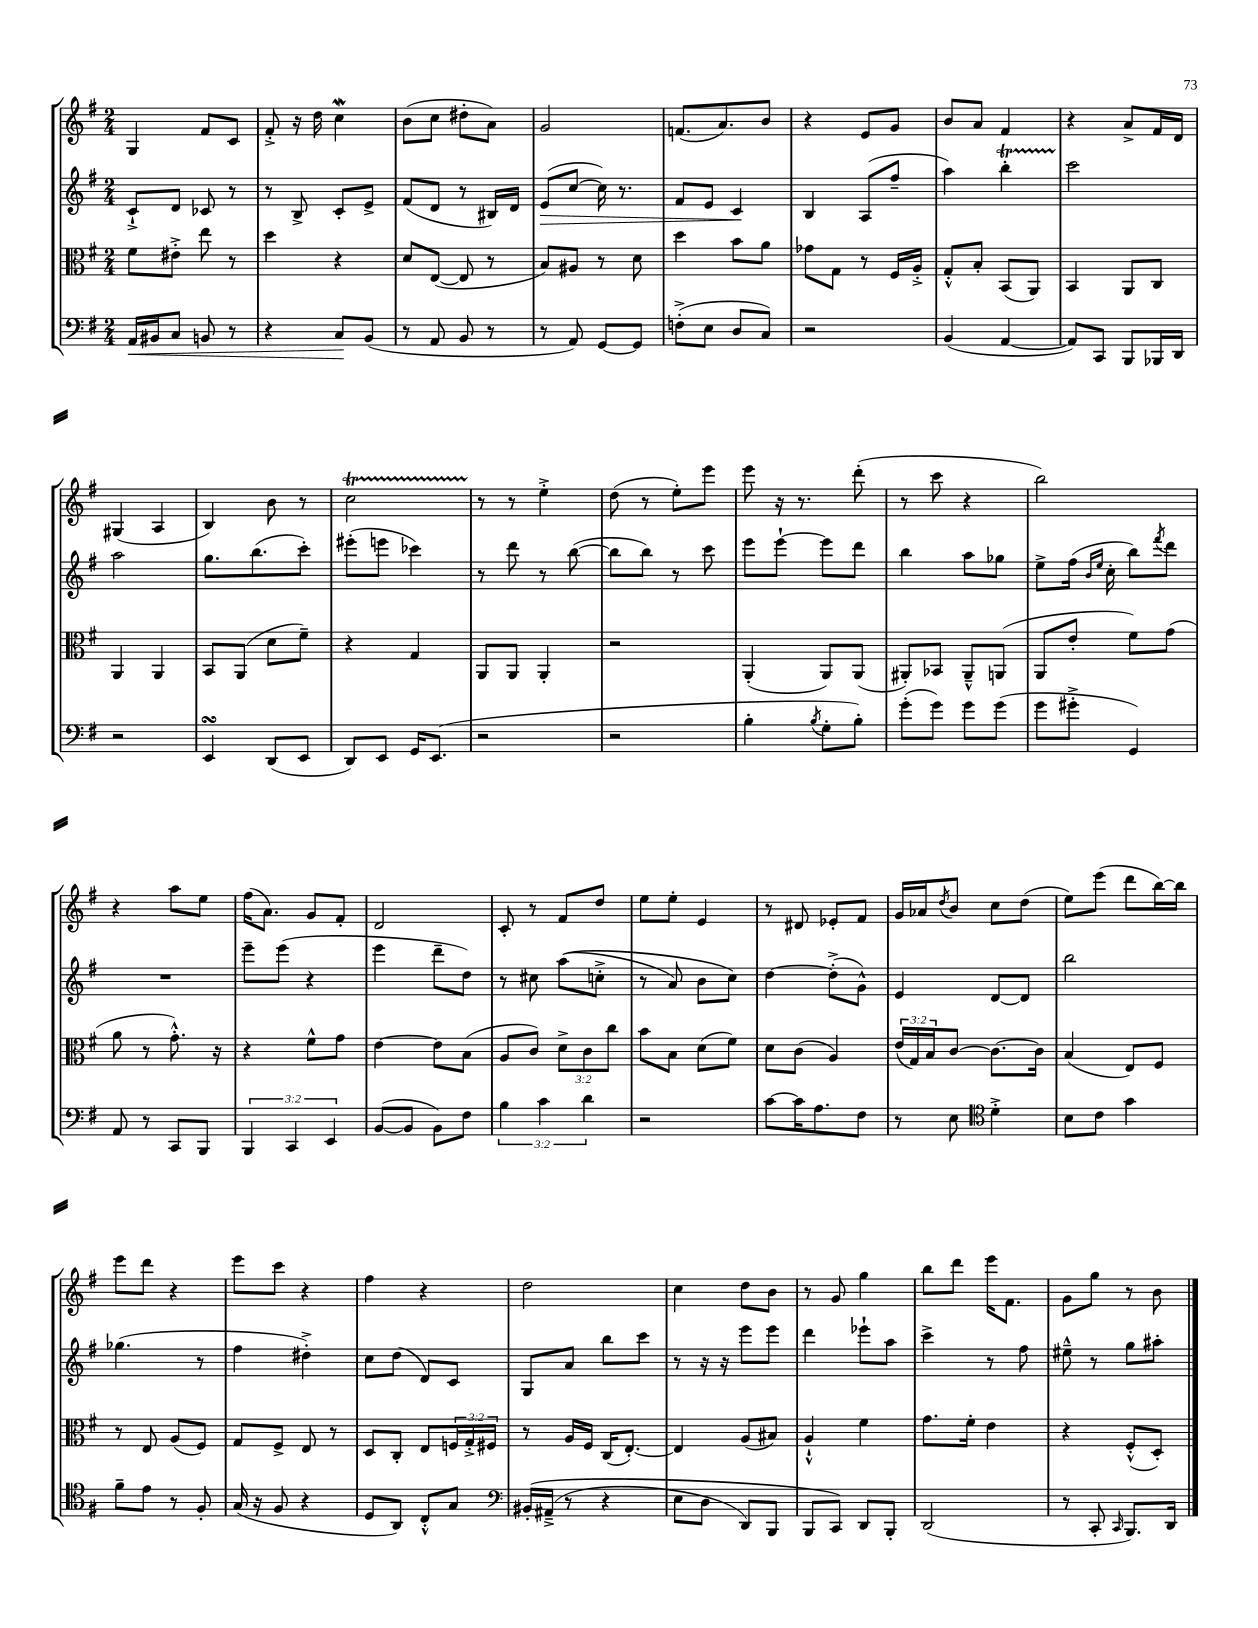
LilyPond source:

<<
\new StaffGroup <<
\new Staff = "s0" {
    \clef treble \key g \major \numericTimeSignature \time 2/4
    g4 fis'8 c'8 |
    fis'8-.-> r16 d''16 c''4\mordent |
    b'8( c''8 dis''8-. a'8) |
    g'2 |
    f'8.( a'8.) b'8 |
    r4 e'8 g'8 |
    b'8 a'8 fis'4 |
    r4 a'8-> fis'16 d'16 |
    gis4( a4 |
    b4) b'8 r8 |
    c''2\startTrillSpan |
    r8\stopTrillSpan r8 e''4-.-> |
    d''8( r8 e''8-.) e'''8 |
    e'''8 r16 r8. d'''8-.( |
    r8 c'''8 r4 |
    b''2) |
    r4 a''8 e''8 |
    fis''16( a'8.) g'8 fis'8-. |
    d'2 |
    c'8-. r8 fis'8 d''8 |
    e''8 e''8-. e'4 |
    r8 dis'8 ees'8-. fis'8 |
    g'16 aes'16 \acciaccatura { d''8 } b'8 c''8 d''8( |
    e''8) e'''8( d'''8 b''16~) b''16 |
    e'''8 d'''8 r4 |
    e'''8 c'''8 r4 |
    fis''4 r4 |
    d''2 |
    c''4 d''8 b'8 |
    r8 g'8 g''4 |
    b''8 d'''8 e'''16 fis'8. |
    g'8 g''8 r8 b'8 \bar "|." |
}
\new Staff = "s1" {
    \clef treble \key g \major \numericTimeSignature \time 2/4
    c'8-!-> d'8 ces'8 r8 |
    r8 b8-> c'8-. e'8-> |
    fis'8( d'8 r8 bis16) d'16 |
    e'8\>( c''8~ c''16) r8. |
    fis'8 e'8 c'4\! |
    b4 a8( fis''8-- |
    a''4) b''4-.\startTrillSpan |
    c'''2\stopTrillSpan |
    a''2 |
    g''8. b''8.( c'''8-.) |
    eis'''8-.( e'''8 ces'''4) |
    r8 d'''8 r8 b''8~( |
    b''8 b''8) r8 c'''8 |
    e'''8 e'''8~-! e'''8 d'''8 |
    b''4 a''8 ges''8 |
    e''8-> fis''16( \grace { b'16 e''16 } c''16-. b''8) \acciaccatura { fis'''8 } d'''8 |
    R2 |
    e'''8-- e'''8( r4 |
    e'''4 d'''8-- d''8) |
    r8 cis''8 a''8(\( c''8-.-> |
    r8 a'8) b'8 c''8\) |
    d''4~ d''8-.->( g'8-^) |
    e'4 d'8~ d'8 |
    b''2 |
    ges''4.( r8 |
    fis''4 dis''4-.->) |
    c''8 d''8( d'8) c'8 |
    g8 a'8 b''8 c'''8 |
    r8 r16 r16 e'''8 e'''8 |
    d'''4 ees'''8-! a''8 |
    c'''4-> r8 fis''8 |
    eis''8---^ r8 g''8 ais''8-. \bar "|." |
}
\new Staff = "s2" {
    \clef alto \key g \major \numericTimeSignature \time 2/4 \override Staff.TupletNumber.text = #tuplet-number::calc-fraction-text
    fis'8 eis'8-.-> e''8 r8 |
    d''4 r4 |
    d'8 e8~( e8 r8 |
    b8) ais8 r8 d'8 |
    d''4 b'8 a'8 |
    ges'8 g8 r8 fis16 a16-.-> |
    g8-.-^ b8-. b,8( a,8) |
    b,4 a,8 c8 |
    a,4 a,4 |
    b,8 a,8( d'8 fis'8--) |
    r4 g4 |
    a,8 a,8 a,4-. |
    r2 |
    a,4-.( a,8) a,8( |
    ais,8-.) bes,8 ais,8---^ a,8( |
    a,8 e'8-. fis'8) g'8( |
    a'8 r8 g'8.-.-^) r16 |
    r4 fis'8-^ g'8 |
    e'4~ e'8 b8( |
    a8 c'8) \tuplet 3/2 { d'8-> c'8 c''8 } |
    b'8 b8 d'8( fis'8) |
    d'8 c'8( a4) |
    \tuplet 3/2 { e'16( g16) b16 } c'8~ c'8.~ c'16 |
    b4( e8) fis8 |
    r8 e8 a8( fis8) |
    g8 fis8-> e8 r8 |
    d8 c8-. e8 \tuplet 3/2 { f16 g16-.-> fis16 } |
    r8 a16 fis16 c16( e8.~-.) |
    e4 a8( bis8) |
    a4-!-^ fis'4 |
    g'8. fis'16-. e'4 |
    r4 fis8-.-^( d8-.) \bar "|." |
}
\new Staff = "s3" {
    \clef bass \key g \major \numericTimeSignature \time 2/4 \override Staff.TupletNumber.text = #tuplet-number::calc-fraction-text
    a,16\< bis,16 c8 b,8 r8 |
    r4 c8\! b,8( |
    r8 a,8 b,8 r8 |
    r8 a,8) g,8~ g,8 |
    f8-.->( e8 d8 c8) |
    r2 |
    b,4( a,4~ |
    a,8) c,8 b,,8 bes,,16 d,16 |
    r2 |
    e,4\turn d,8( e,8 |
    d,8) e,8 g,16 e,8.( |
    r2 |
    r2 |
    b4-. \acciaccatura { b8 } g8-. b8-.) |
    g'8-.( g'8) g'8 g'8( |
    g'8 gis'8-.-> g,4) |
    a,8 r8 c,8 b,,8 |
    \tuplet 3/2 { b,,4 c,4 e,4 } |
    b,8~( b,8 b,8) fis8 |
    \tuplet 3/2 { b4 c'4 d'4 } |
    r2 |
    c'8~ c'16 a8. fis8 |
    r8 e8 \clef tenor d'4-.-> |
    b8 c'8 g'4 |
    fis'8-- e'8 r8 fis8-. |
    g16( r16 fis8 r4 |
    d8 a,8) c8-.-^ g8 |
    \clef bass bis,16-.\( ais,16--->( r8 r4 |
    e8 d8 d,8) b,,8 |
    b,,8 c,8\) d,8 b,,8-. |
    d,2( |
    r8 c,8-. \grace { c,16 } b,,8.) d,16 \bar "|." |
}
>>
>>
\layout { \context { \Score \remove "Bar_number_engraver" } }
